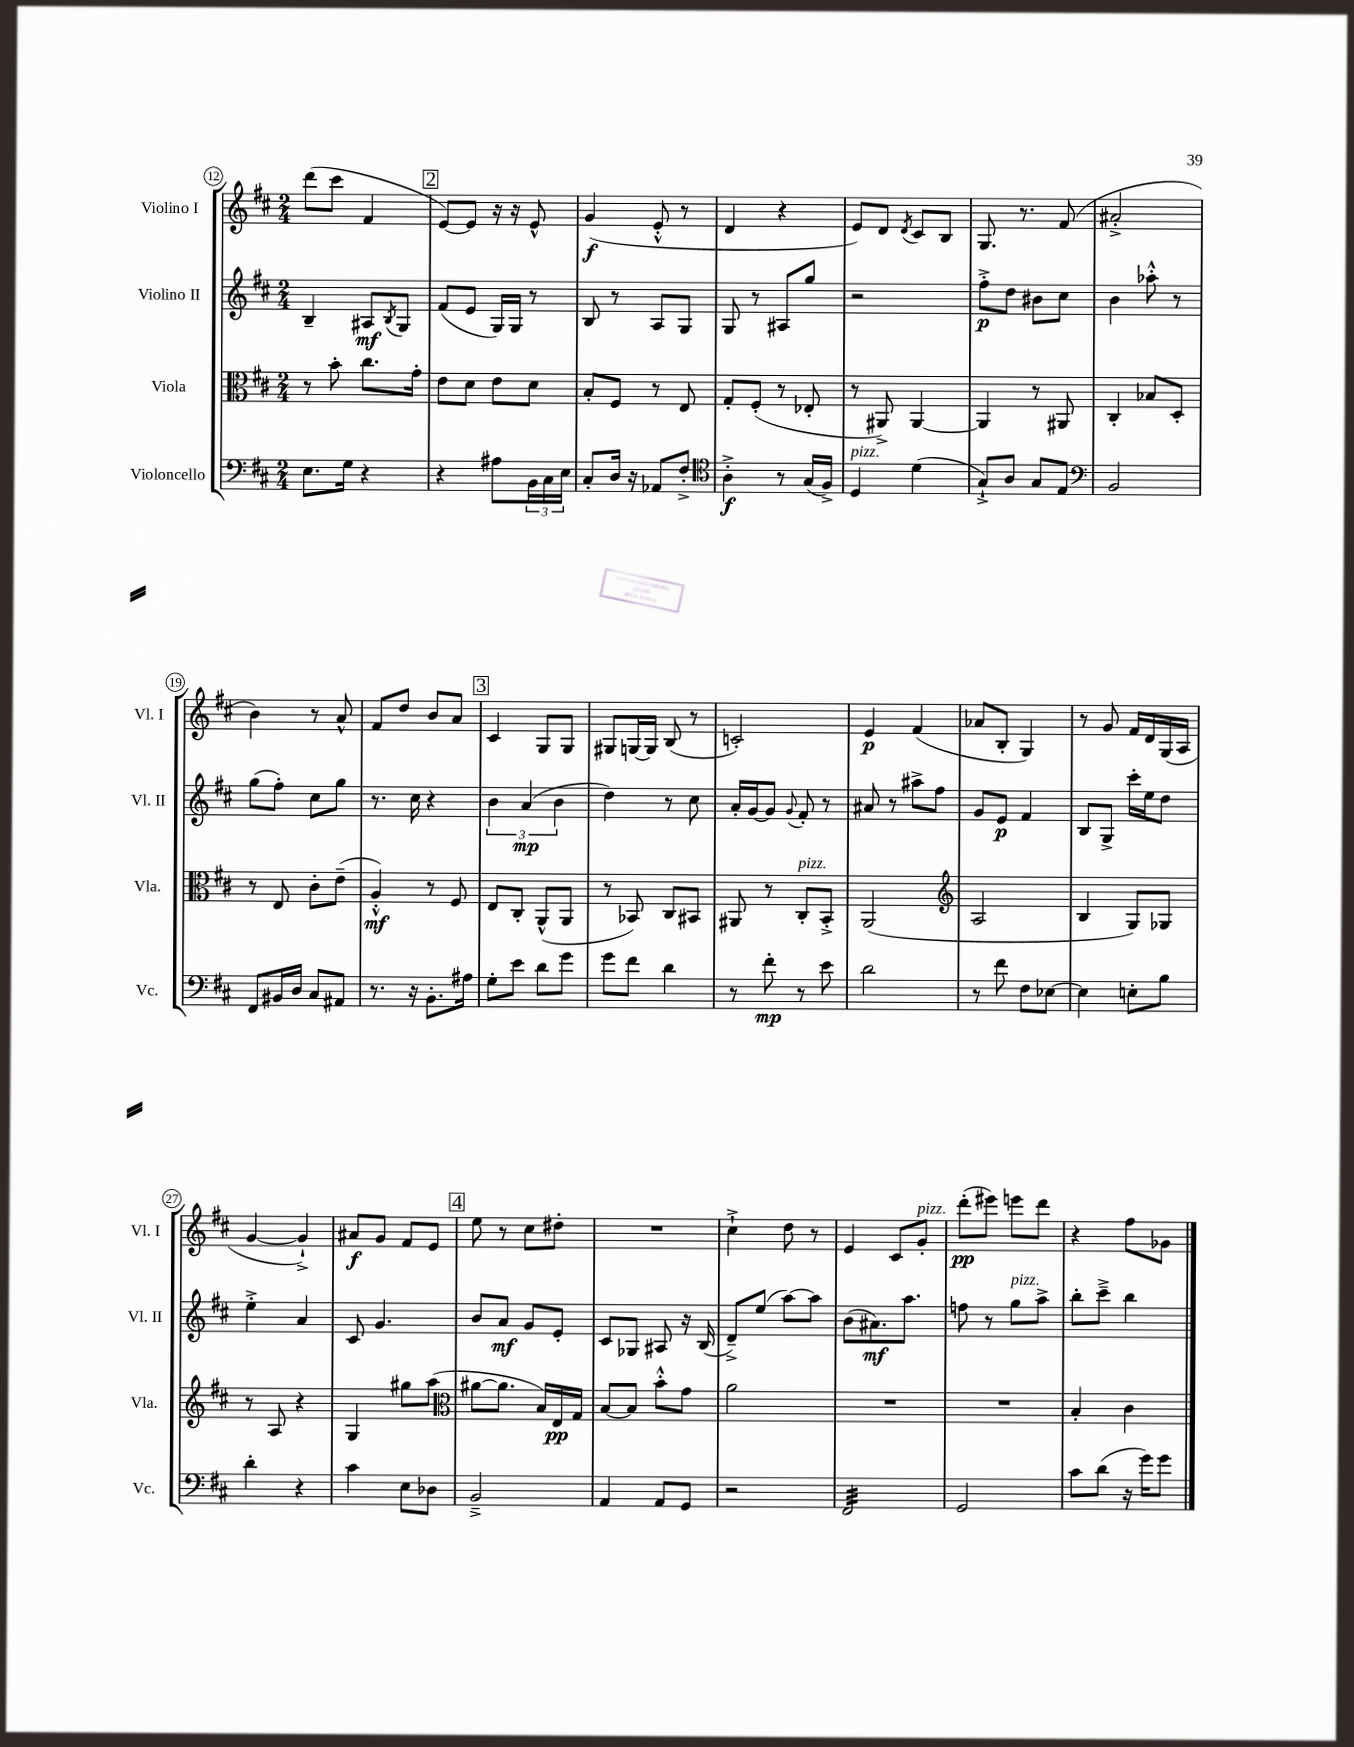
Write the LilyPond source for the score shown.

<<
\new StaffGroup <<
\new Staff = "s0" \with { instrumentName = "Violino I" shortInstrumentName = "Vl. I" } {
    \clef treble \key d \major \numericTimeSignature \time 2/4
    d'''8( cis'''8 fis'4 |
    \mark \markup { \box "2" } e'8~) e'8 r16 r16 e'8-^ |
    g'4\f( e'8-.-^ r8 |
    d'4 r4 |
    e'8) d'8 \acciaccatura { d'8 } cis'8 b8 |
    g8. r8. fis'8( |
    ais'2-.-> |
    b'4) r8 a'8-^ |
    fis'8 d''8 b'8 a'8 |
    \mark \markup { \box "3" } cis'4 g8 g8 |
    gis8 g16~ g16 b8( r8 |
    c'2-.) |
    e'4\p fis'4( |
    aes'8 b8-. g4) |
    r8 g'8 fis'16 d'16 g16( a16 |
    g'4~ g'4-!->) |
    ais'8\f g'8 fis'8 e'8 |
    \mark \markup { \box "4" } e''8 r8 cis''8 dis''8-. |
    R2 |
    cis''4-!-> d''8 r8 |
    e'4 cis'8 g'8-.^\markup { \italic "pizz." } |
    d'''8-.\pp( eis'''8) e'''8 d'''8 |
    r4 fis''8 ges'8 \bar "|." |
}
\new Staff = "s1" \with { instrumentName = "Violino II" shortInstrumentName = "Vl. II" } {
    \clef treble \key d \major \numericTimeSignature \time 2/4
    b4-- ais8\mf \acciaccatura { b8 } g8 |
    \mark \markup { \box "2" } fis'8( e'8 g16) g16 r8 |
    b8 r8 a8 g8 |
    g8 r8 ais8 g''8 |
    r2 |
    fis''8-.->\p d''8 bis'8 cis''8 |
    b'4 aes''8-.-^ r8 |
    g''8( fis''8-.) cis''8 g''8 |
    r8. cis''16 r4 |
    \mark \markup { \box "3" } \tuplet 3/2 { b'4 a'4\mp( b'4 } |
    d''4) r8 cis''8 |
    a'16-. g'16~ g'8 \appoggiatura { g'8 } fis'8-. r8 |
    ais'8 r8 ais''8-> fis''8 |
    g'8 e'8\p fis'4 |
    b8 g8-> cis'''16-. e''16 d''8 |
    e''4-.-> a'4 |
    cis'8 g'4. |
    \mark \markup { \box "4" } b'8 a'8\mf g'8 e'8-. |
    cis'8 ges8 ais8 r16 b16( |
    d'8--->) e''8( a''8~) a''8 |
    b'8( ais'8.\mf) a''8. |
    f''8 r8 g''8^\markup { \italic "pizz." } a''8-> |
    b''8-. cis'''8---> b''4 \bar "|." |
}
\new Staff = "s2" \with { instrumentName = "Viola" shortInstrumentName = "Vla." } {
    \clef alto \key d \major \numericTimeSignature \time 2/4
    r8 b'8-. cis''8. g'16-. |
    \mark \markup { \box "2" } e'8 d'8 e'8 d'8 |
    b8-. fis8 r8 e8 |
    g8-. fis8-.( r8 ees8-. |
    r8 ais,8->) ais,4~ |
    ais,4 r8 ais,8 |
    cis4-. bes8 d8-. |
    r8 e8 cis'8-. e'8--( |
    a4-.-^\mf) r8 fis8 |
    \mark \markup { \box "3" } e8 cis8-. a,8-^( a,8 |
    r8 bes,8) cis8 bis,8 |
    ais,8 r8 cis8-.^\markup { \italic "pizz." } b,8-.-> |
    a,2( |
    \clef treble a2 |
    b4 g8) ges8 |
    r8 a8 r4 |
    g4 gis''8 a''8( |
    \mark \markup { \box "4" } \clef alto ais'8~ ais'8. b16) e16\pp g16 |
    b8~ b8 b'8-.-^ g'8 |
    a'2 |
    R2 |
    R2 |
    b4-. cis'4 \bar "|." |
}
\new Staff = "s3" \with { instrumentName = "Violoncello" shortInstrumentName = "Vc." } {
    \clef bass \key d \major \numericTimeSignature \time 2/4
    e8. g16 r4 |
    \mark \markup { \box "2" } r4 ais8 \tuplet 3/2 { b,16 cis16 e16 } |
    cis8-. d16 r16 aes,8 fis8-.-> |
    \clef tenor a4-.->\f r8 g16( fis16->) |
    d4^\markup { \italic "pizz." } d'4( |
    g8-!->) a8 g8 e8 |
    \clef bass b,2 |
    fis,8 bis,16 d16 cis8 ais,8 |
    r8. r16 b,8.-. ais16 |
    \mark \markup { \box "3" } g8-. e'8 d'8 g'8 |
    g'8 fis'8 d'4 |
    r8 fis'8-.\mp r8 e'8 |
    d'2 |
    r8 fis'8 fis8 ees8~ |
    ees4 e8-. b8 |
    d'4-. r4 |
    cis'4 e8 des8 |
    \mark \markup { \box "4" } b,2---> |
    a,4 a,8 g,8 |
    r2 |
    fis,2:32 |
    g,2 |
    cis'8 d'8( r16 g'16) g'8 \bar "|." |
}
>>
>>
\layout { \context { \Score currentBarNumber = #12 \override BarNumber.stencil = #(make-stencil-circler 0.1 0.3 ly:text-interface::print) } }
